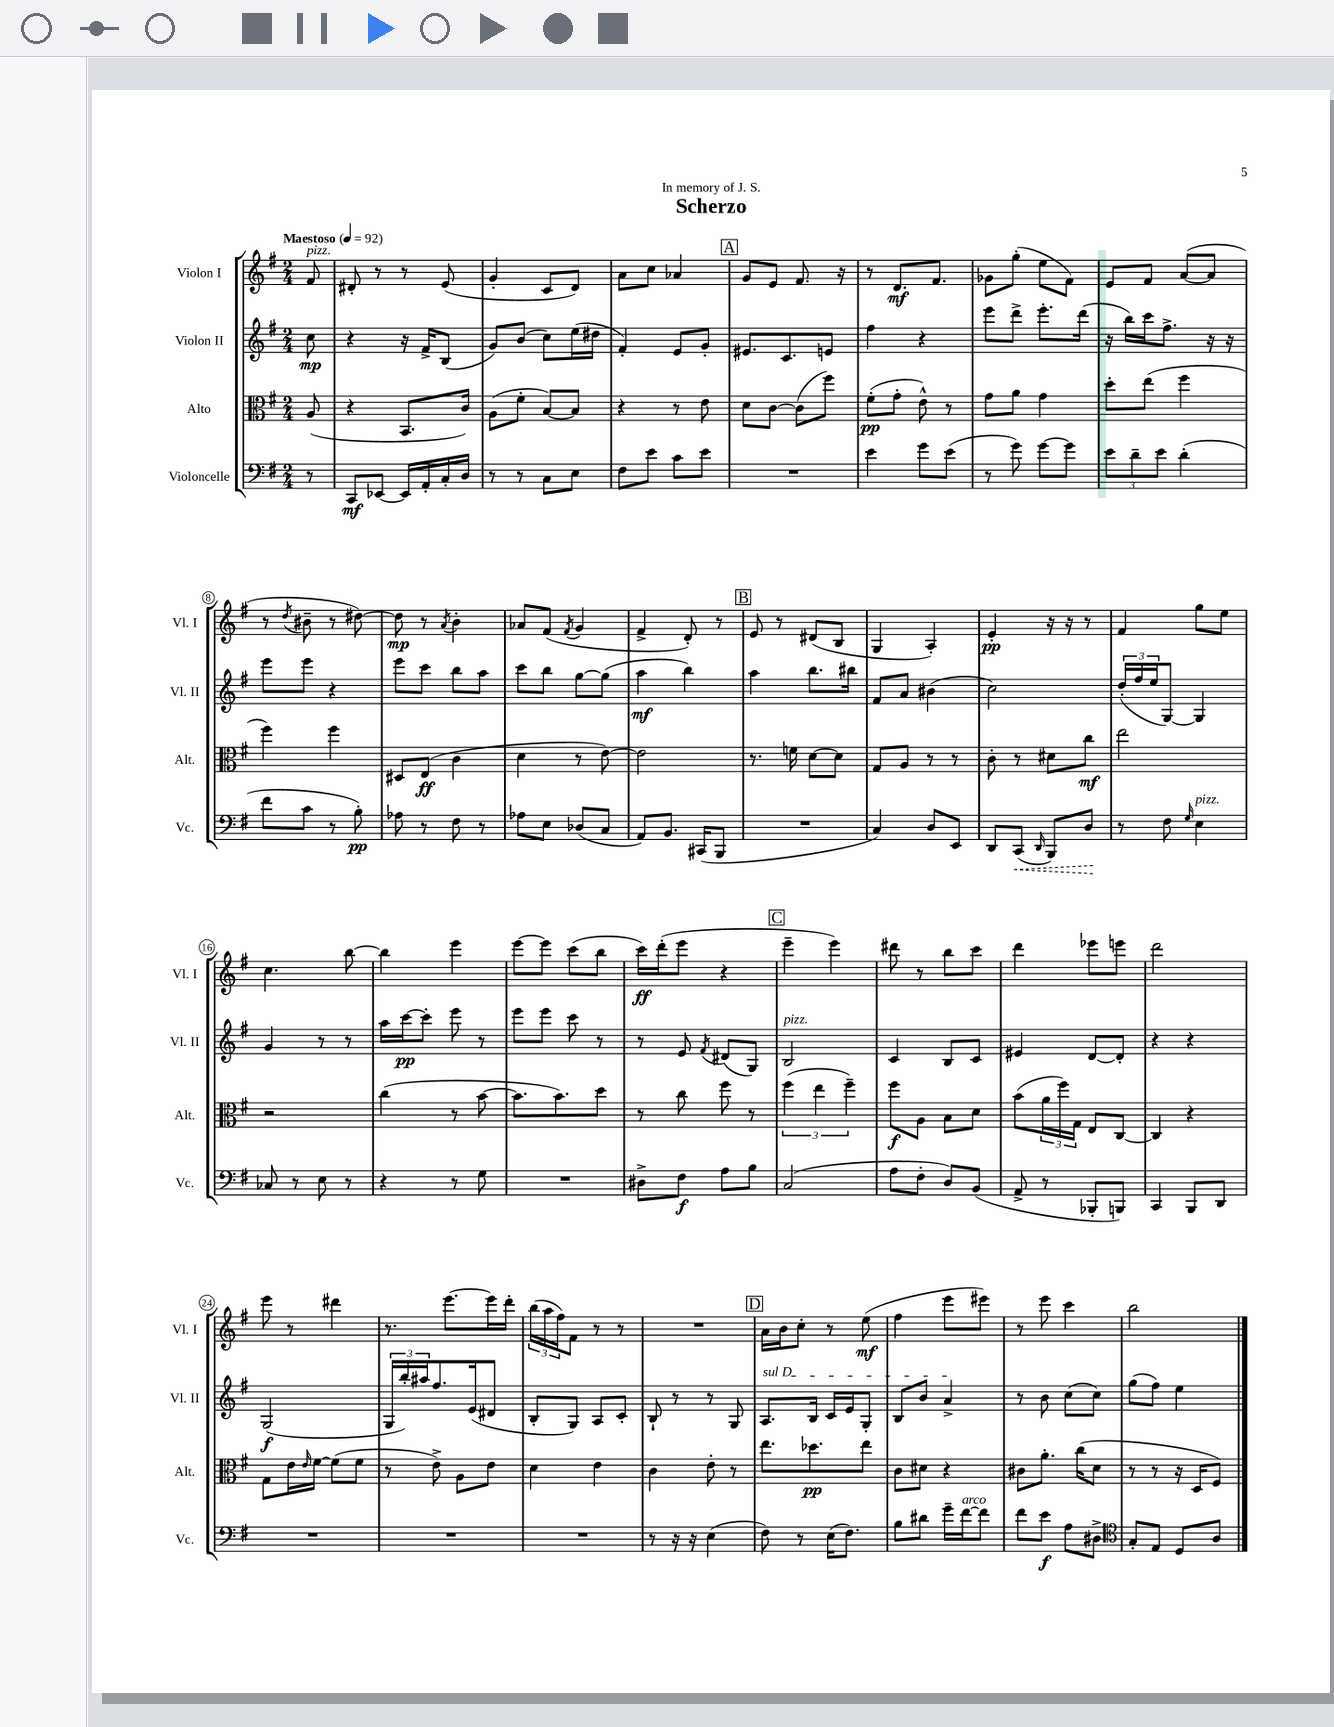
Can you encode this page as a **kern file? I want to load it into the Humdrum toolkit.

**kern	**kern	**kern	**kern
*staff4	*staff3	*staff2	*staff1
*clefF4	*clefC3	*clefG2	*clefG2
*k[f#]	*k[f#]	*k[f#]	*k[f#]
*M2/4	*M2/4	*M2/4	*M2/4
*MM92	*MM92	*MM92	*MM92
8r	(8A	8cc	8f#
=	=	=	=
8CC	4r	4r	8d#'
[8EE-	.	.	8r
16EE-]	8.BB	16r	8r
16AA'	.	16f#^	.
16C'	.	(8B	(8e
16D	16c)	.	.
=	=	=	=
8r	(8A	8g)	4g'
8r	8f#'	(8b	.
8C	[8B)	8cc)	8c
8E	8B]	(16ee	8d)
.	.	16dd#	.
=	=	=	=
8F#	4r	4f#')	8a
8e	.	.	8cc
8c	8r	8e	4a-
8e	8e	8g'	.
=	=	=	=
2r	8d	8.e#	8g
.	[8c	.	8e
.	.	8.c	.
.	(8c]	.	8.f#
.	8ff#)	8e	.
.	.	.	16r
=	=	=	=
4e	(8f#'	4ff#	8r
.	8g'	.	8.d
8g	8e^^)	4r	.
.	.	.	8.f#
(8e	8r	.	.
=	=	=	=
8r	8g	8eee	8g-
8g)	8a	8ddd^	(8gg'
[8g	4g	8.eee'	8ee
8g]	.	.	8f#)
.	.	(16ddd	.
=	=	=	=
12e	8dd'	16r	8e
.	.	16bb)	.
12d~	.	.	.
.	(8ee	16ccc	8f#
12e	.	.	.
.	.	8.ff#^	.
(4d'	4ff#	.	([8a
.	.	16r	8a]
.	.	16r	.
=	=	=	=
8f#	4ff#)	8eee	8r
.	.	.	8qdd
8c	.	8eee	8b#~
8r	4ff#	4r	8r
8B')	.	.	[8dd#)
=	=	=	=
8A-	8D#	8eee	8dd#]
8r	(8E	8ccc	8r
.	.	.	8qa
8F#	4c	8bb	4b'
8r	.	8aa	.
=	=	=	=
8A-	4d	8ccc	8a-
8E	.	8bb	(8f#
.	.	.	8qf#
(8D-	8r	[8gg	4g
8C	[8e)	(8gg]	.
=	=	=	=
8AA)	2e]	4aa	4f#^
8.BB	.	.	.
.	.	4bb)	8d')
(16CC#	.	.	.
8BBB	.	.	8r
=	=	=	=
2r	8.r	4aa	8e
.	.	.	8r
.	16f	.	.
.	[8d	8.bb	(8d#
.	8d]	.	8B
.	.	16bb#	.
=	=	=	=
4C)	8G	8f#	4G
.	8A	8a	.
8D	8r	(4b#	4A')
8EE	8r	.	.
=	=	=	=
8DD	8c'	2cc)	4e'
(8CC	8r	.	.
16qqDD	.	.	.
8BBB)	8d#	.	16r
.	.	.	16r
8D	8cc	.	8r
=	=	=	=
8r	2ee	(24dd'	4f#
.	.	24ff#	.
.	.	24ee	.
8F#	.	[8G)	.
16qqG	.	.	.
4E	.	4G]	8gg
.	.	.	8ee
=	=	=	=
8C-	2r	4g	4.cc
8r	.	.	.
8E	.	8r	.
8r	.	8r	[8bb
=	=	=	=
4r	(4cc	16aa	4bb]
.	.	[16ccc	.
.	.	8ccc']	.
8r	8r	8eee	4eee
8G	[8b	8r	.
=	=	=	=
2r	8.b]	8eee	[8eee
.	.	8eee	8eee]
.	8.b)	.	.
.	.	8ccc	(8ccc
.	8dd	8r	8bb
=	=	=	=
8D#^	8r	8r	16ccc)
.	.	.	(16ddd'
8F#	8cc	8e	8eee
.	.	8qf#	.
8A	8ff#	(8d#	4r
8B	8r	8G)	.
=	=	=	=
(2C	(6ff#	2B	4eee~
.	6ee	.	.
.	.	.	4eee)
.	6ff#~)	.	.
=	=	=	=
8A	8ff#	4c	8ddd#
8F#'	8A	.	8r
8D)	8B	8B	8bb
(8BB	8d	8c	8ccc
=	=	=	=
8AA^	(8b	4e#	4ddd
8r	24a	.	.
.	24ff#)	.	.
.	24G	.	.
8BBB-'	8E	[8d	8eee-
8BBB)	[8C	8d']	8eee
=	=	=	=
4CC	4C]	4r	2ddd
8BBB	4r	4r	.
8DD	.	.	.
=	=	=	=
2r	8G	(2G	8eee
.	16e	.	8r
.	16qqe	.	.
.	[16f#	.	.
.	(8f#]	.	4ddd#
.	8f#	.	.
=	=	=	=
2r	8r	24G	8.r
.	.	24bb')	.
.	.	24aa#	.
.	8e^)	8.ff#	.
.	.	.	[8.eee
.	8A	.	.
.	.	(16e	.
.	8e	8d#	16eee]
.	.	.	16ddd'
=	=	=	=
2r	4d	8B'	(24bb
.	.	.	24aa
.	.	.	24ff#)
.	.	8G)	8f#
.	4e	8A	8r
.	.	8c'	8r
=	=	=	=
8r	4c	8B`	2r
16r	.	8r	.
16r	.	.	.
(4E	8e'	8r	.
.	8r	8G	.
=	=	=	=
8F#)	8.ee	8.A	16a
.	.	.	16b
8r	.	.	8cc'
.	8.dd-	16B	.
(16E	.	16c	8r
8.F#)	.	16e	.
.	8ee	8G'	(8ee
=	=	=	=
8B	8c	8B	4ff#
8d#	8d#	8b	.
16g~	4r	4a^	8eee
[16f#	.	.	.
8f#]	.	.	8eee#)
=	=	=	=
8f#	8c#	8r	8r
8e	8.a'	8b	8eee
8A	.	(8cc	4ccc
.	(16cc	.	.
8D#^	8d	8cc)	.
=	=	=	=
*clefC4	*	*	*
8G'	8r	(8gg	2bb
8E	8r	8ff#)	.
8D	16r	4ee	.
.	16D	.	.
8A	8F#)	.	.
==	==	==	==
*-	*-	*-	*-
